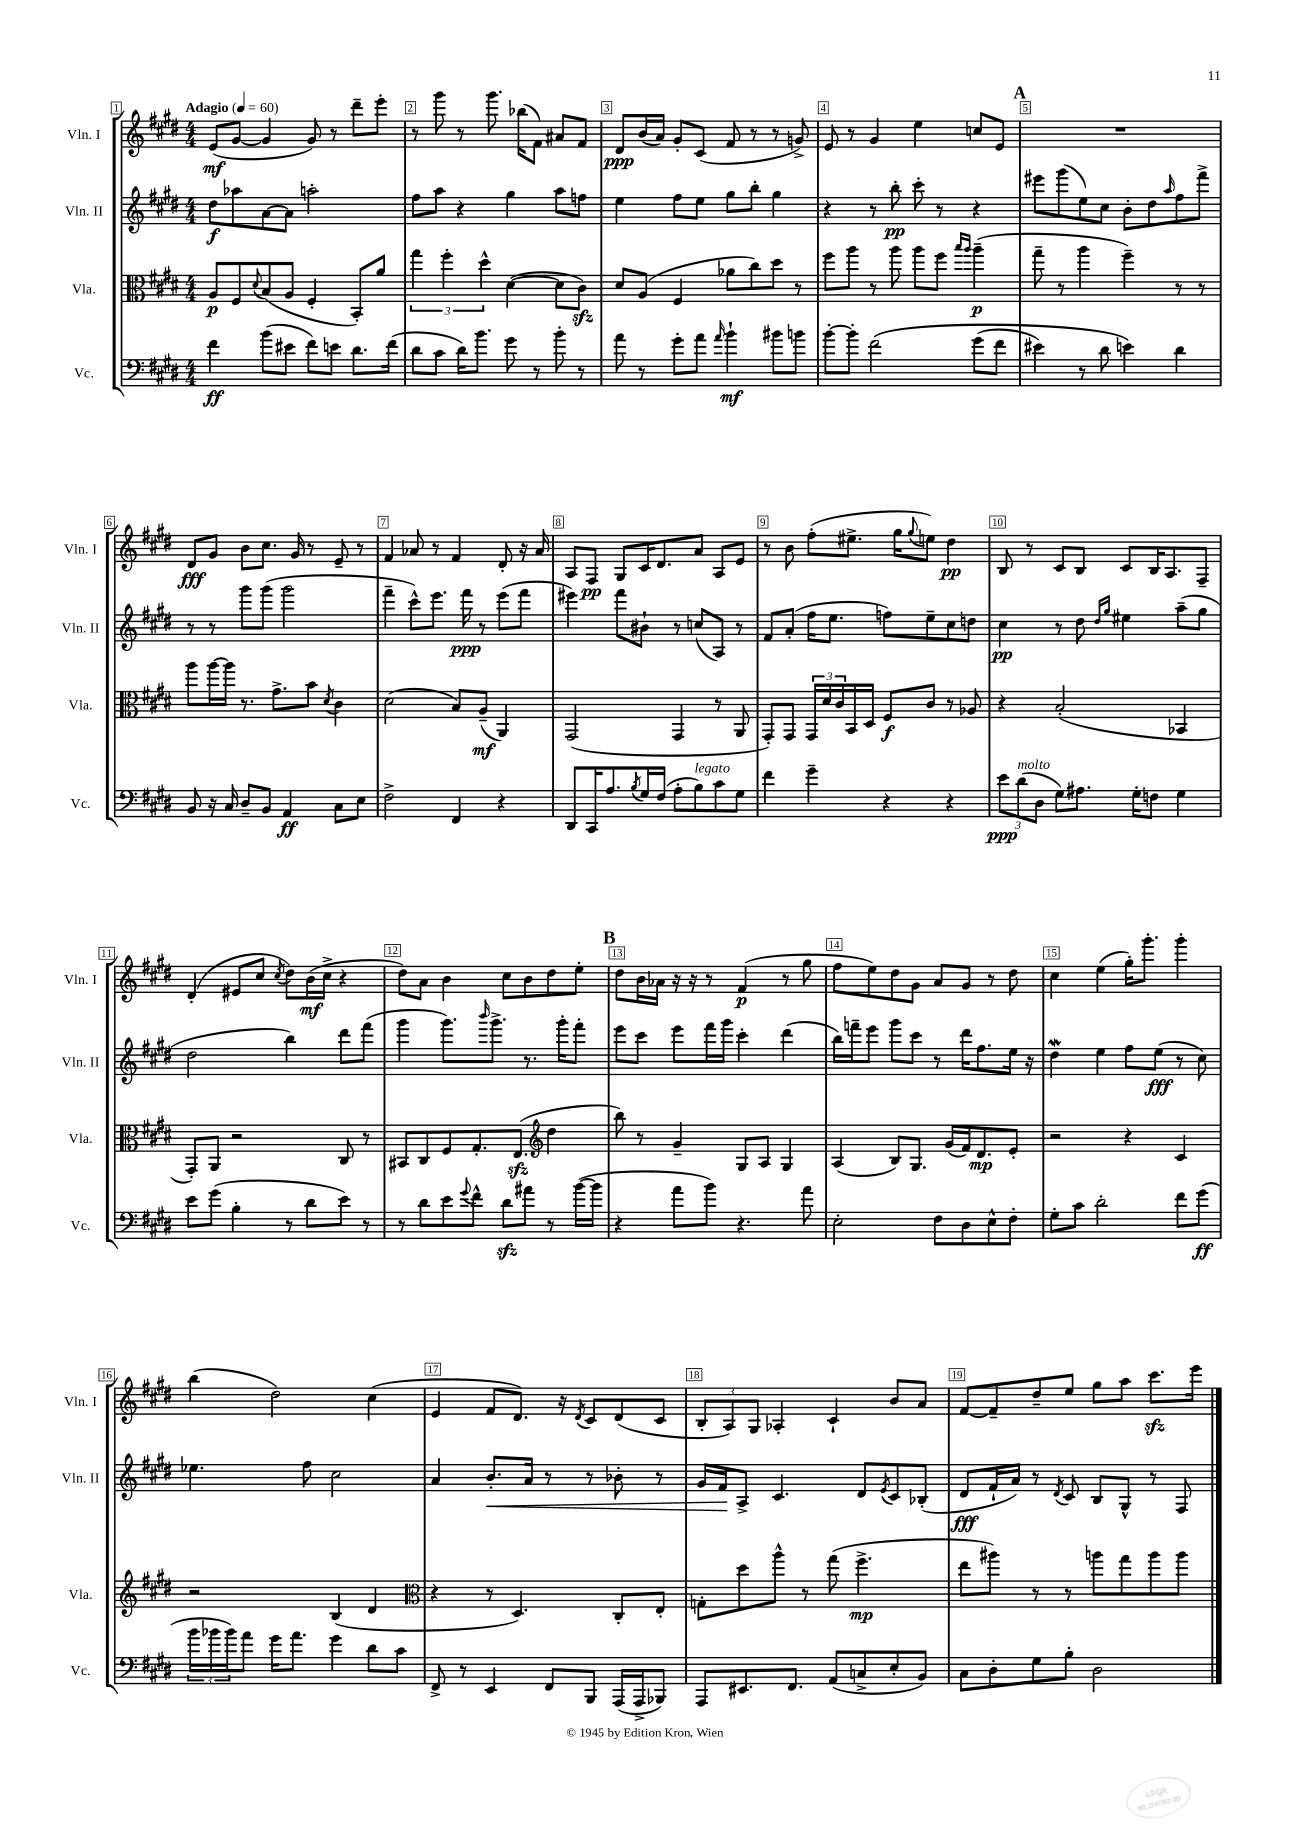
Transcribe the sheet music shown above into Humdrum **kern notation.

**kern	**kern	**kern	**kern
*staff4	*staff3	*staff2	*staff1
*clefF4	*clefC3	*clefG2	*clefG2
*k[f#c#g#d#]	*k[f#c#g#d#]	*k[f#c#g#d#]	*k[f#c#g#d#]
*M4/4	*M4/4	*M4/4	*M4/4
*MM60	*MM60	*MM60	*MM60
4f#\	8A/L	8dd#\L	(8e/L
.	8F#/	8aa-\	[8g#/J
.	8qqd#/	.	.
(8b\L	(8B/	[8a\	4g#/]
8e#\J	8A/J	8a\]J	.
8f#\L)	4F#'/	2aa'\	8g#/)
8e\J	.	.	8r
8.d#\L	8BB'/L)	.	8ddd#~\L
.	8a/J	.	8eee'\J
(16f#\Jk	.	.	.
=	=	=	=
8d#\L	6gg#\	8ff#\L	8r
8c#\J	.	8aa\J	8ggg#\
.	6ff#'\	.	.
16d#\LK)	.	4r	8r
8.b\J	.	.	.
.	6dd#^^\	.	.
.	.	.	8.ggg#\
8g#\	([4d#\	4gg#\	.
.	.	.	(16bb-\LK
8r	.	.	8f#\J)
8b'\	8d#\]L	8aa\L	8a#/L
8r	8c#\J)	8ff\J	8f#/J
=	=	=	=
8a\	8d#/L	4ee\	8d#/L
8r	(8A/J	.	(16b/L
.	.	.	16a/JJ)
8g#'\L	4F#/	8ff#\L	8g#'/L
8a\J	.	8ee\J	(8c#/J
16qqa/	.	.	.
4b`\	8a-\L	8gg#\L	8f#/
.	8cc#\)	8bb'\J	8r
8b#\L	8dd#\J	4gg#\	8r
8b\J	8r	.	8g^/)
=	=	=	=
[8b'\L	8ff#\L	4r	8e/
8b'\]J	8aa\J	.	8r
&(2f#\	8r	8r	4g#/
.	8aa\	8bb'\	.
.	8aa\L	8ccc#'\	4ee\
.	8ff#\J	8r	.
.	16qqbb/LL	.	.
.	16qqaa/JJ	.	.
(8g#\L	(4aa~\	4r	8cc/L
8f#\J	.	.	8e/J
=	=	=	=
4e#\)	8gg#~\	8eee#\L	1r
.	8r	(8ggg#\	.
8r	4aa\	8ee\)	.
8d#\	.	8cc#\J	.
4e\&)	4ff#~\)	8b'\L	.
.	.	8dd#\	.
.	.	16qqaa/	.
4d#\	8r	8ff#\	.
.	8r	8fff#^\J	.
=	=	=	=
8BB/	8aa\L	8r	8d#/L
16r	[16aa\L	8r	8g#/J
16C#/	16aa\]JJ	.	.
8D#~/L	8.r	8ggg#\L	8b\L
8BB/J	.	(8ggg#\J	8.cc#\J
.	8.g#^\L	.	.
4AA/	.	2ggg#\	.
.	.	.	16g#/
.	8b\J	.	8r
.	8qd#/	.	.
8C#\L	4c#\	.	8e~/
8E\J	.	.	8r
=	=	=	=
2F#^\	(2d#\	4fff#~\	4f#/
.	.	8ccc#^^\L)	8a-/
.	.	8.eee\J	8r
4FF#/	8B/L)	.	4f#/
.	.	16fff#\	.
.	(8A~/J	8r	.
4r	4AA/)	(8eee\L	8d#'/
.	.	8fff#\J	16r
.	.	.	16a-/
=	=	=	=
8DD#/L	(2GG#/	4eee#\)	8A/L
16CC#/K	.	.	8F#/J
8.A/	.	.	.
.	.	8fff#\L	8G#/L
8qB/	.	.	.
16G#/L	.	8b#`\J	16c#/K
(16F#/JJ	.	.	8.d#/
8A'\L	4GG#/	8r	.
8B\)	.	(8cc/L	8a/J
8c#\	8r	8A/J)	8A/L
8G#\J	8AA/	8r	8e/J
=	=	=	=
4f#\	8GG#'/L)	8f#/L	8r
.	8GG#/J	(8a'/J	8b\
4g#~\	24GG#/LL	16ff#\LK	(8ff#'\L
.	24d#/	.	.
.	.	8.ee\J	.
.	24c#/	.	.
.	16BB/	.	8.ee#^\J
.	16D#/JJ	.	.
4r	8F#/L	8ff\L)	.
.	.	.	16gg#\LK
.	.	.	8qqgg#/
.	8c#/J	8ee~\	8ee\J)
4r	8r	8cc#\	4dd#\
.	8A-/	8dd\J	.
=	=	=	=
12e\L	4r	4cc#\	8B/
(12d#\	.	.	.
.	.	.	8r
12D#\J	.	.	.
8G#\L)	(2B'/	8r	8c#/L
8.A#\J	.	8dd#\	8B/J
.	.	16qqdd#/LL	.
.	.	16qqgg#/JJ	.
.	.	4ee#\	8c#/L
16G#'\LK	.	.	.
8F\J	.	.	16B/K
.	.	.	8.A/
4G#\	4BB-/	(8aa~\L	.
.	.	8gg#\J	8F#~/J
=	=	=	=
8e\L	8GG#'/L)	2dd#\	(4d#'/
(8g#\J	8AA/J	.	.
4B'\	2r	.	8e#/L
.	.	.	8cc#/J
.	.	.	8qcc#/
8r	.	4bb\)	8dd#\L)
8d#\L	.	.	(16b\L
.	.	.	16cc#^\JJ
8e\J)	8C#/	8ddd#\L	4r
8r	8r	(8fff#\J	.
=	=	=	=
8r	8BB#/L	4ggg#\	8dd#\L)
8d#\L	8C#/	.	8a\J
8e\	8F#/	8.ggg#\L)	4b\
8qqg#/	.	.	.
8f#^^\J	8.G#'/	.	.
.	.	16qqbbb/	.
.	.	8.ggg#^\J	.
8d#\L	.	.	8cc#\L
.	(8.E/J	.	.
8a#\J	.	8.r	8b\
*	*clefG2	*	*
8r	4dd#\	.	8dd#\
.	.	16ggg#'\LK	.
([16b\LL	.	8fff#'\J	8ee'\J
16b\]JJ	.	.	.
=	=	=	=
4r	8bb\)	8eee\L	8dd#\L
.	8r	8ccc#\J	16b\L
.	.	.	16a-\JJ
8a\L	4g#~/	8eee\L	16r
.	.	.	16r
8b\J)	.	16fff#\L	8r
.	.	16ggg#\JJ	.
4.r	8G#/L	4ccc#'\	(4f#/
.	8A/J	.	.
.	4G#/	(4ddd#\	8r
8a\	.	.	8gg#\
=	=	=	=
2E'\	(4A/	16bb\LL)	8ff#\L
.	.	16fff~\J	.
.	.	8eee\J	8ee\)
.	8B/L)	8ggg#\L	8dd#\
.	8.G#/J	8ccc#\J	8g#\J
8F#\L	.	8r	8a/L
.	(16g#/LL	.	.
8D#\	16f#/J)	16ddd#\LK	8g#/J
.	8.d#/	8.ff#\	.
8E^^\	.	.	8r
8F#'\J	8e'/J	16ee\Jk	8dd#\
.	.	16r	.
=	=	=	=
8G#'\L	2r	4dd#\	4cc#\
8c#\J	.	.	.
2d#'\	.	4ee\	(4ee\
.	4r	8ff#\L	16gg#'\LK)
.	.	.	8.ggg#'\J
.	.	(8ee\J	.
8f#\L	4c#/	8r	4ggg#'\
(8g#\J	.	8cc#\)	.
=	=	=	=
24b\LL	2r	4.ee-\	(4bb\
24b-\	.	.	.
24b-\J)	.	.	.
8a\J	.	.	.
16g#\LK	.	.	2dd#\)
8.a\J	.	.	.
.	.	8ff#\	.
4g#\	(4B/	2cc#\	.
8d#\L	4d#/	.	(4cc#\
8c#\J	.	.	.
=	=	=	=
*	*clefC3	*	*
8FF#^/	4r	4a/	4e/
8r	.	.	.
4EE/	8r	8.b'/L	8f#/L
.	4.D#/)	.	8.d#/J)
.	.	16a/Jk	.
8FF#/L	.	8r	.
.	.	.	16r
.	.	.	8qd#/
8BBB/J	.	8r	8c#/L
(16AAA/LL	8C#'/L	8b-'\	(8d#/
16AAA^/J	.	.	.
8BBB-/J)	8E'/J	8r	8c#/J
=	=	=	=
8AAA/L	8G'\L	16g#/LL	12B'/L
.	.	16f#/J	.
.	.	.	12A/)
8.EE#/	8dd#\	8A^/J	.
.	.	.	12G#/J
.	8aa^^\J	4.c#/	4A-'/
8.FF#/J	.	.	.
.	8r	.	.
(8AA/L	(8gg#\	.	4c#`/
8C^/	4.ff#^\	8d#/L	.
.	.	8qe/	.
8E'/	.	8c#/	8b/L
8BB/J)	.	(8B-'/J	8a/J
=	=	=	=
8C#\L	8ee\L	8d#/L	[8f#/L
8D#'\	8aa#\J)	16f#`/L	8f#~/]
.	.	16a/JJ)	.
8G#\	8r	8r	8dd#~/
.	.	8qd#/	.
8B'\J	8r	8c#/	8ee/J
2D#\	8aa\L	8B/L	8gg#\L
.	8gg#\	8G#^^/J	8aa\J
.	8aa\	8r	8.ccc#\L
.	8aa\J	8F#/	.
.	.	.	16eee\Jk
==	==	==	==
*-	*-	*-	*-
